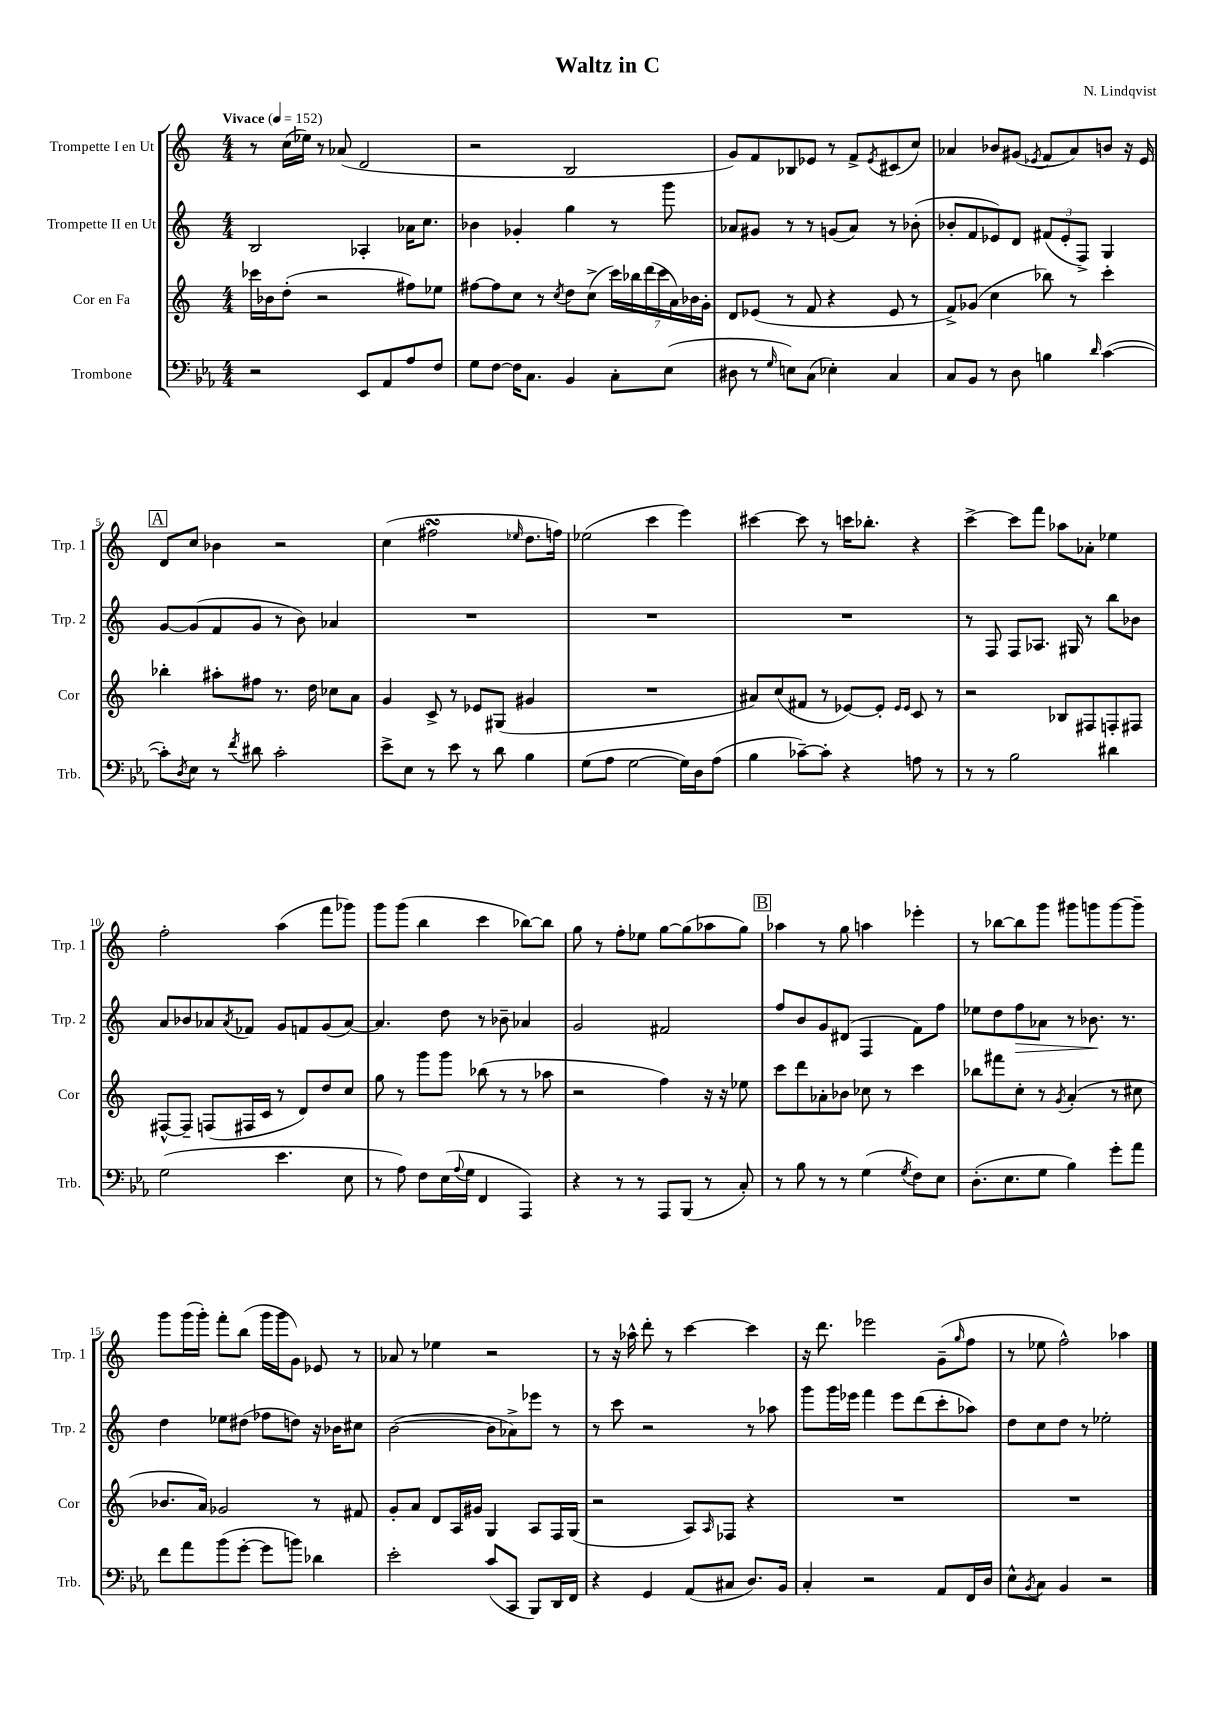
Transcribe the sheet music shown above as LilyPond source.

\header { title = "Waltz in C" composer = "N. Lindqvist" }
<<
\new StaffGroup <<
\new Staff = "s0" \with { instrumentName = "Trompette I en Ut" shortInstrumentName = "Trp. 1" } {
    \clef treble \key c \major \numericTimeSignature \time 4/4 \tempo "Vivace" 4 = 152
    r8 c''16( ees''16) r8 aes'8( d'2 |
    r2 b2 |
    g'8) f'8 bes8 ees'8 r8 f'8-> \acciaccatura { ees'8 } cis'8( c''8) |
    aes'4 bes'8 gis'8( \acciaccatura { ees'8 } f'8 aes'8) b'8 r16 ees'16 |
    \mark \markup { \box "A" } d'8 c''8 bes'4 r2 |
    c''4( fis''2\turn \grace { ees''16 } d''8. f''16) |
    ees''2( c'''4 e'''4) |
    cis'''4~ cis'''8 r8 c'''16 bes''8.-. r4 |
    c'''4~-> c'''8 f'''8 aes''8 aes'8-. ees''4 |
    f''2-. a''4( f'''8 ges'''8) |
    g'''8 g'''8( b''4 c'''4 bes''8~) bes''8 |
    g''8 r8 f''8-. ees''8 g''8~ g''8( aes''8 g''8) |
    \mark \markup { \box "B" } aes''4 r8 g''8 a''4 ees'''4-. |
    r8 bes''8~ bes''8 g'''8 gis'''8 g'''8 g'''8~ g'''8-- |
    g'''8 g'''16( g'''16-.) f'''8-. b''8( g'''16 g'''16 g'8) ees'8 r8 |
    aes'8 r8 ees''4 r2 |
    r8 r16 aes''16-^ d'''8-. r8 c'''4~ c'''4 |
    r16 d'''8. ees'''2 g'8--( \grace { g''16 } f''8 |
    r8 ees''8 f''2-^) aes''4 \bar "|." |
}
\new Staff = "s1" \with { instrumentName = "Trompette II en Ut" shortInstrumentName = "Trp. 2" } {
    \clef treble \key c \major \numericTimeSignature \time 4/4
    b2 aes4-. aes'16 c''8. |
    bes'4 ges'4-. g''4 r8 g'''8 |
    aes'8 gis'8 r8 r8 g'8( aes'8) r8 bes'8-.( |
    bes'8-. f'8 ees'8) d'8 \tuplet 3/2 { fis'8( ees'8-. f8->) } g4 |
    \mark \markup { \box "A" } g'8~ g'8( f'8 g'8 r8 b'8) aes'4 |
    R1 |
    R1 |
    R1 |
    r8 f8 f8 aes8. gis16 r8 b''8 bes'8 |
    a'8 bes'8 aes'8 \acciaccatura { aes'8 } fes'8 g'8 f'8 g'8( aes'8~) |
    aes'4. d''8 r8 bes'8-- aes'4 |
    g'2 fis'2 |
    \mark \markup { \box "B" } f''8 b'8 g'8 dis'8( f4 f'8) f''8 |
    ees''8 d''8 f''8\> aes'8 r8 bes'8.\! r8. |
    d''4 ees''8 dis''8( fes''8 d''8) r16 bes'16 cis''8 |
    b'2~( b'8 aes'8->) ees'''8 r8 |
    r8 c'''8 r2 r8 aes''8 |
    g'''8 g'''16 ees'''16 f'''4 ees'''8 d'''8( c'''8-. aes''8) |
    d''8 c''8 d''8 r8 ees''2-. \bar "|." |
}
\new Staff = "s2" \with { instrumentName = "Cor en Fa" shortInstrumentName = "Cor" } {
    \clef treble \key c \major \numericTimeSignature \time 4/4
    ces'''16 bes'16 d''8-.( r2 fis''8) ees''8 |
    fis''8~ fis''8 c''8 r8 \acciaccatura { c''8 } d''8 c''8->( \tuplet 7/4 { c'''16) bes''16 d'''16( c'''16 a'16) bes'16 g'16-. } |
    d'8 ees'8( r8 f'8 r4 ees'8 r8 |
    f'8->) ges'8( c''4 bes''8) r8 c'''4-. |
    \mark \markup { \box "A" } bes''4-. ais''8-. fis''8 r8. d''16 ces''8 a'8 |
    g'4 c'8-> r8 ees'8 gis8( gis'4 |
    R1 |
    ais'8) c''8( fis'8 r8 ees'8~) ees'8-. \grace { ees'16 ees'16 } c'8 r8 |
    r2 bes8 fis8 f8-. fis8 |
    fis8~-^ fis8-- f8( fis16 c'16 r8 d'8) d''8 c''8 |
    g''8 r8 g'''8 g'''8 bes''8( r8 r8 aes''8 |
    r2 f''4) r16 r16 ees''8 |
    \mark \markup { \box "B" } c'''8 d'''8 aes'8-. bes'8 ces''8 r8 c'''4 |
    bes''8 fis'''8 c''8-. r8 \acciaccatura { g'8 } a'4-.( r8 cis''8 |
    bes'8. a'16) ges'2 r8 fis'8 |
    g'8-. a'8 d'8 a16 gis'16 g4 a8 f16 g16( |
    r2 a8) \grace { a16 } fes8 r4 |
    R1 |
    R1 \bar "|." |
}
\new Staff = "s3" \with { instrumentName = "Trombone" shortInstrumentName = "Trb." } {
    \clef bass \key ees \major \numericTimeSignature \time 4/4
    r2 ees,8 aes,8 aes8 f8 |
    g8 f8~ f16 c8. bes,4 c8-. ees8( |
    dis8 r8 \grace { g16 } e8) c8( ees4-.) c4 |
    c8 bes,8 r8 d8 b4 \grace { d'16 } c'4~( |
    \mark \markup { \box "A" } c'8-.) \acciaccatura { d8 } ees8 r8 \acciaccatura { f'8 } dis'8 c'2-. |
    ees'8-> ees8 r8 ees'8 r8 d'8 bes4 |
    g8( aes8 g2~ g16) d16 aes8( |
    bes4 ces'8~--) ces'8-. r4 a8 r8 |
    r8 r8 bes2 dis'4 |
    g2( ees'4. ees8 |
    r8 aes8) f8 ees16( \appoggiatura { aes8 } g16 f,4 aes,,4) |
    r4 r8 r8 aes,,8 bes,,8( r8 c8-.) |
    \mark \markup { \box "B" } r8 bes8 r8 r8 g4( \acciaccatura { g8 } f8) ees8 |
    d8.-.( ees8. g8 bes4) g'8-. aes'8 |
    f'8 aes'8 bes'8( g'8~-. g'8 b'8) des'4 |
    ees'2-. c'8( c,8 bes,,8) d,16 f,16 |
    r4 g,4 aes,8( cis8 d8.) bes,16 |
    c4-. r2 aes,8 f,16 d16 |
    ees8-^ \acciaccatura { bes,8 } c8 bes,4 r2 \bar "|." |
}
>>
>>
